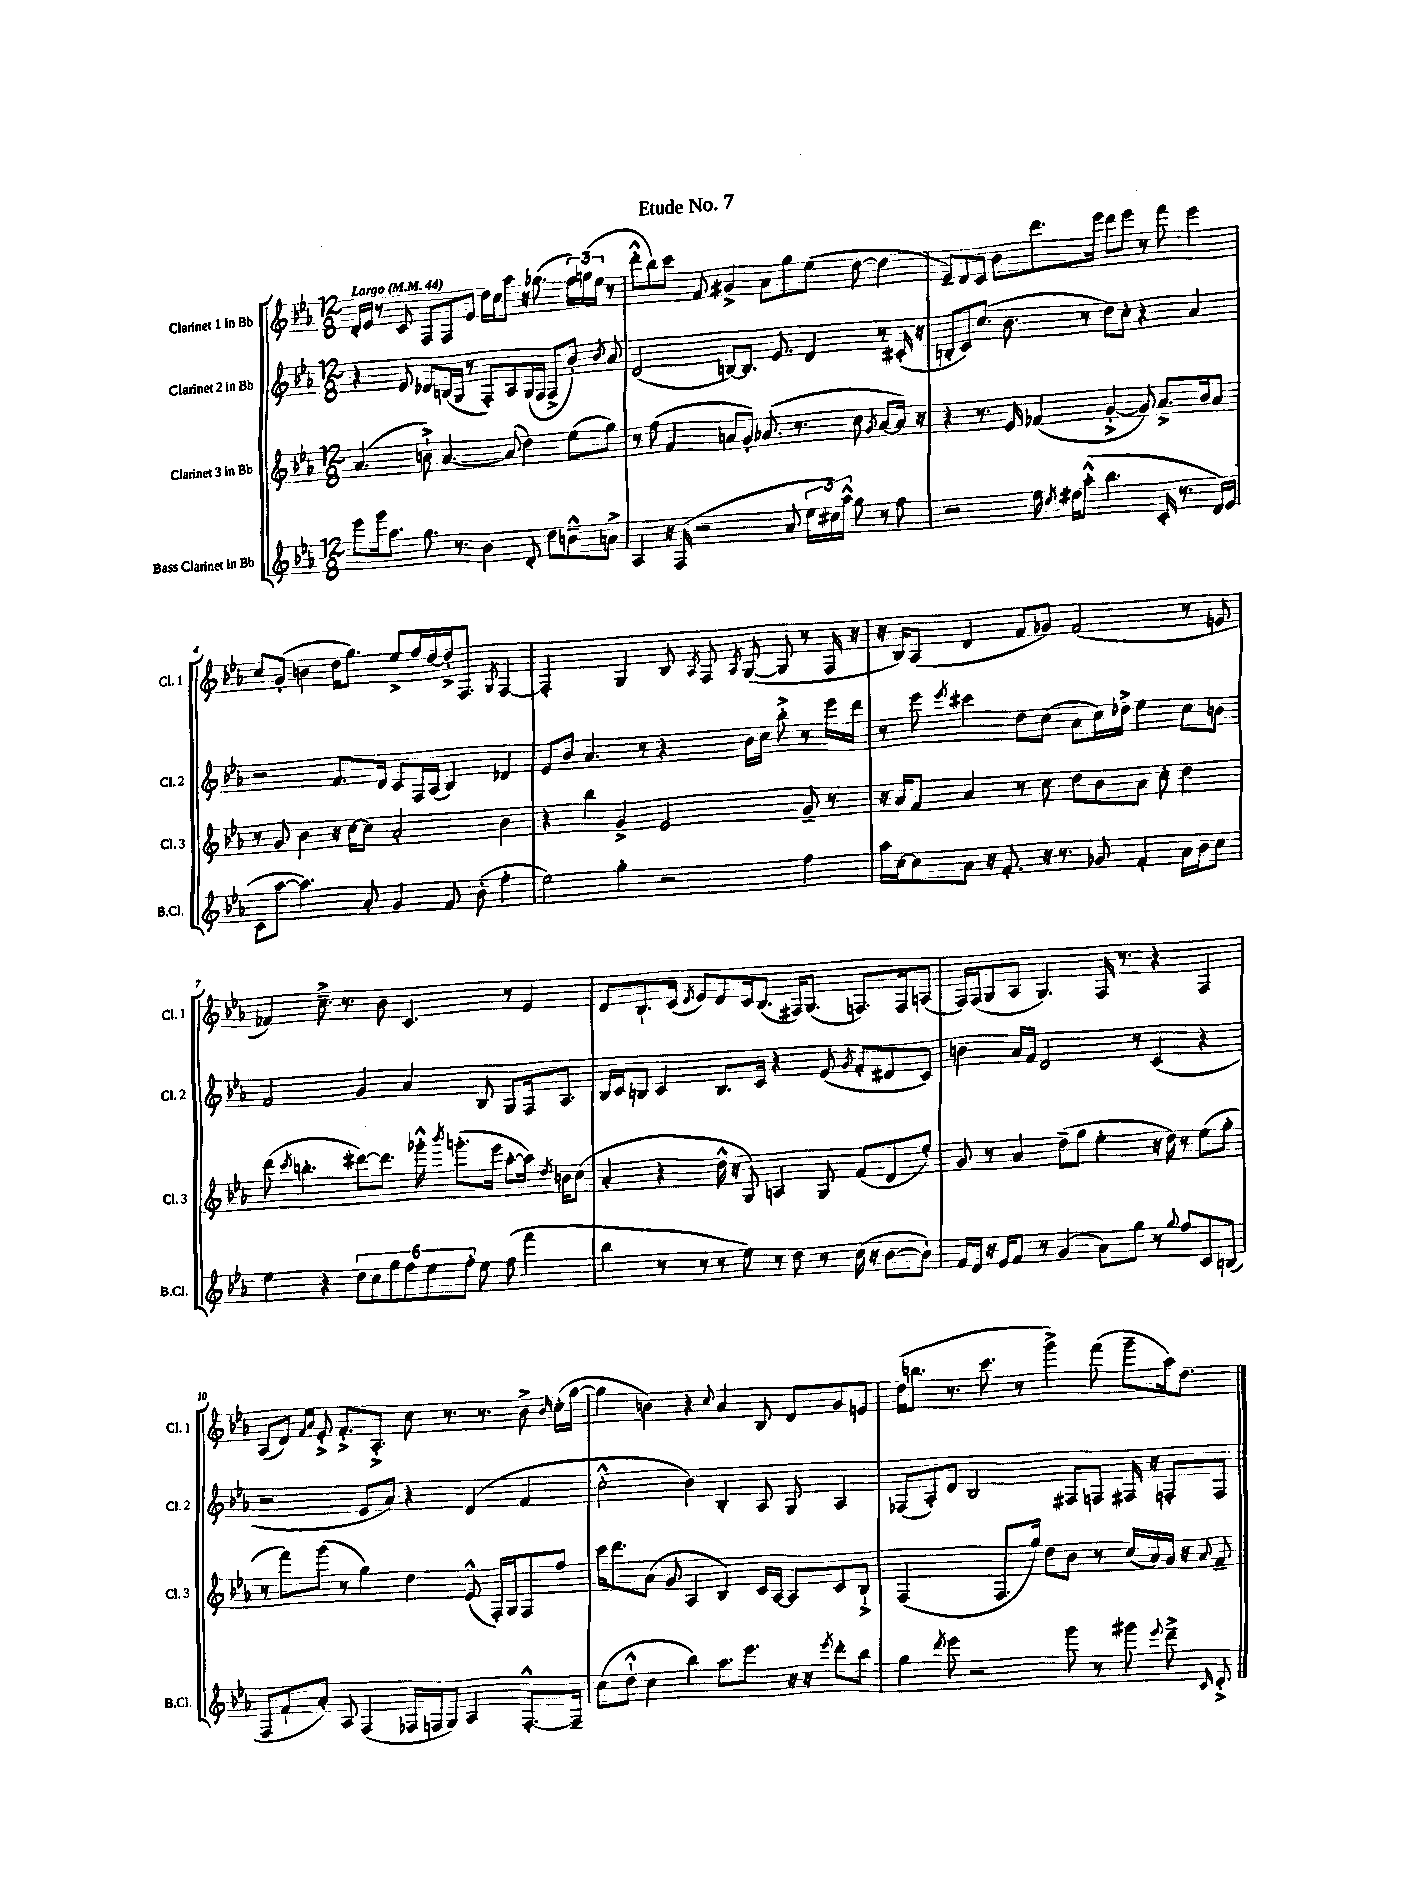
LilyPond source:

\header { title = "Etude No. 7" }
<<
\new StaffGroup <<
\new Staff = "s0" \with { instrumentName = "Clarinet 1 in Bb" shortInstrumentName = "Cl. 1" } {
    \clef treble \key ees \major \numericTimeSignature \time 12/8 \tempo "Largo" 4 = 44
    \autoBeamOff d'16[-. ees'16] r8 c'8 f8[ f8 ees'8] d''16[ c''16 aes''8] r16 ges''8.( \tuplet 3/2 { f''16[) g''16( ees''16] } r8 |
    d'''8[-.-^ bes''8) c'''8] f'8 gis'4-> aes'8[ g''8 ees''8]( d''8~ d''4 |
    ees'8[--) d'8 c'8] bes'8[ d'''8. ees'''16] d'''8[ ees'''8] r8 f'''8 ees'''4 |
    c''8[ g'8]-.( b'4 d''16[ g''8.]) ees''8[-> f''16 d''16~ d''16-.-> f8.] \acciaccatura { g8 } f4~ |
    f2-. g4 bes8 \acciaccatura { aes8 } f8 \acciaccatura { aes8 } g8~( g8 r8 f16 r16 |
    r16 bes16[) aes8]( d'4 f'8[ ges'8]) f'2( r8 e'8 |
    fes'4) c''8.---> r8. bes'8 c'4. r8 ees'4 |
    d'8[ bes8.-! c'16]( \acciaccatura { d'8 } ees'8[) d'8 c'16 bes8.]( fis16[) g8.]( f8.[) f16 a8]( |
    f16[) f16( g8 aes8] g4.) f16 r8. r4 f4 |
    aes8[( d'8]) \grace { f'16[ aes'16] } ees'8-.-> f'8.[-.-> aes8.]-.-> c''8 r8. r8. bes'8-> \grace { bes'16 } c''16[-.( g''16]~ |
    g''4 b'4) r4 \appoggiatura { c''8 } aes'4 bes8 d'8[ g'8 e'8] |
    d''16[( b''8.] r8. c'''8. r8 g'''4->) f'''8( g'''8[-- aes''16) d''8.] \bar "|." |
}
\new Staff = "s1" \with { instrumentName = "Clarinet 2 in Bb" shortInstrumentName = "Cl. 2" } {
    \clef treble \key ees \major \numericTimeSignature \time 12/8
    \autoBeamOff r4 ees'8 des'8[ b16( g16] r8 f8[-.) aes8 g16( f16] f8[-> bes'8]-.) \acciaccatura { bes'8 } aes'8 |
    d'2( b8[~) b8.] ees'8. d'4 r8 cis'16-.( r16 |
    b8[-. c'8) c''8.]( bes'8. r8 d''8[) c''8]-. r4 aes'4 |
    r2 f'8.[ d'16] c'8[ f16 aes16]( bes4) des'4 |
    ees'8[ bes'8] aes'4. r8 r4 bes'16[ c''16] bes''8-.-> r8 ees'''16[ d'''16] |
    r8 ees'''8 \acciaccatura { ees'''8 } cis'''4 d''8[ c''8]( aes'8[ c''16) des''16]-> ees''4 c''8[ b'8] |
    f'2 g'4 aes'4 bes8 g8[ f16 aes8.] |
    bes16[ c'16 b8] c'4 b8.[ c'16] r4 ees'8( \acciaccatura { g'8 } f'8[-. dis'8 c'8]) |
    b'4 aes'16[ f'16] d'2 r8 c'4( r4 |
    r2 ees'8[ aes'8]) r4 d'4( f'4 |
    c''2-.-^ bes'4) bes4-. aes8 g8 aes4 |
    fes8[( aes8-.) d'8] bes2 fis8[ f8] fis16 r16 f8[-. f8] \bar "|." |
}
\new Staff = "s2" \with { instrumentName = "Clarinet 3 in Bb" shortInstrumentName = "Cl. 3" } {
    \clef treble \key ees \major \numericTimeSignature \time 12/8
    \autoBeamOff aes'4.( b'8-!->) aes'4.~ aes'8( d''4) ees''8[( g''8]) |
    r8 f''8( f'4 a'8[ g'8]-.) aes'8.( r8. c''8 \acciaccatura { g'8 } aes'8[~ aes'16]) r16 |
    r4 r8. ees'16 fes'4( g'4~-.-> g'8) aes'8.[-> bes'16 aes'8] |
    r8 g'8 bes'4 r16 c''16[~ c''8] aes'2-. bes'4 |
    r4 bes''4 g'4-> ees'2 g'8-- r8 |
    r16 aes'16[ f'8] aes'4 r8 c''8 d''8[ bes'8 aes'8] c''8-. d''4 |
    d'''8( \acciaccatura { c'''8 } b''4.-. dis'''8[~) dis'''8.] ges'''16-.-^ \acciaccatura { bes'''8 } g'''8.[-.( ees'''16] aes''8[~-. aes''16]) \acciaccatura { d''8 } b'16[ c''8]( |
    aes'4-. r4 d''16-^ r16 g8) a4 g8 f'8[( d'8 ees''8]-.) |
    g'8 r8 aes'4 d''8[--( g''8] ees''4-. r16 d''16) r8 ees''8[( g''8]-. |
    r8 f'''8[) g'''8]( r8 g''4) d''4 ees'8-^( f16[-.) g16 f8 f''8] |
    c'''16[ d'''8. aes'8]( g'8 aes4 bes4) c'16[ aes16]~ aes8[ c'8 bes8]-!-> |
    f2( f8.[ g''16]) d''8[ bes'8] r8 c''16[( aes'16) g'16] r16 \appoggiatura { aes'8 } f'8-- \bar "|." |
}
\new Staff = "s3" \with { instrumentName = "Bass Clarinet in Bb" shortInstrumentName = "B.Cl." } {
    \clef treble \key ees \major \numericTimeSignature \time 12/8
    \autoBeamOff ees'''8[ g'''16 aes''8.] g''8. r8. bes'4 d'8-. d''8[ b'8---^ a'8]-> |
    aes4 r16 f16( r2 aes'8 \tuplet 3/2 { ees''16[ cis''16) aes''16]-^ } g''8 r8 f''8 |
    r2 ees''16 \acciaccatura { c''8 } dis''16[ aes''8]-.-^( bes''4. c'16-. r8. d'16[) ees'16]( |
    c'8[ aes''8]~ aes''4.) aes'8-. g'4 f'8 bes'8-.( f''4-. |
    ees''2) g''4-. r2 f''4 |
    aes''16[ c''16~ c''8 aes'8] r16 f'8.-. r16 r8. ges'8 f'4-. aes'16[ bes'16 c''8] |
    ees''4 r4 \tuplet 6/4 { d''8[ c''8 g''8 f''8 ees''8 f''8]-. } ees''8 f''8( f'''4 |
    bes''4 r8 r8 r8 ees''8) r8 d''8 r8 c''16( r16 bes'8[~ bes'8]-.) |
    f'16[ d'16] r16 ees'16[ f'8] r8 g'4( aes'8[) g''8] r8 \appoggiatura { g''8 } f''8[ c'8 b8]( |
    f8[ f'8-! aes'8]-.) aes8 f4( fes16[ f16 g8]) aes4 f8.[~-.-^ f16]-- |
    c''8[( d''8]-!-^ c''4 bes''4) aes''8.[ ees'''8.] r16 r16 \acciaccatura { ees'''8 } d'''8[-. bes''8] |
    g''4 \acciaccatura { d'''8 } ees'''8 r2 g'''8 r8 gis'''8 \appoggiatura { ees'''8 } d'''8---> \grace { c'16 } d'8-.-> \bar "|." |
}
>>
>>
